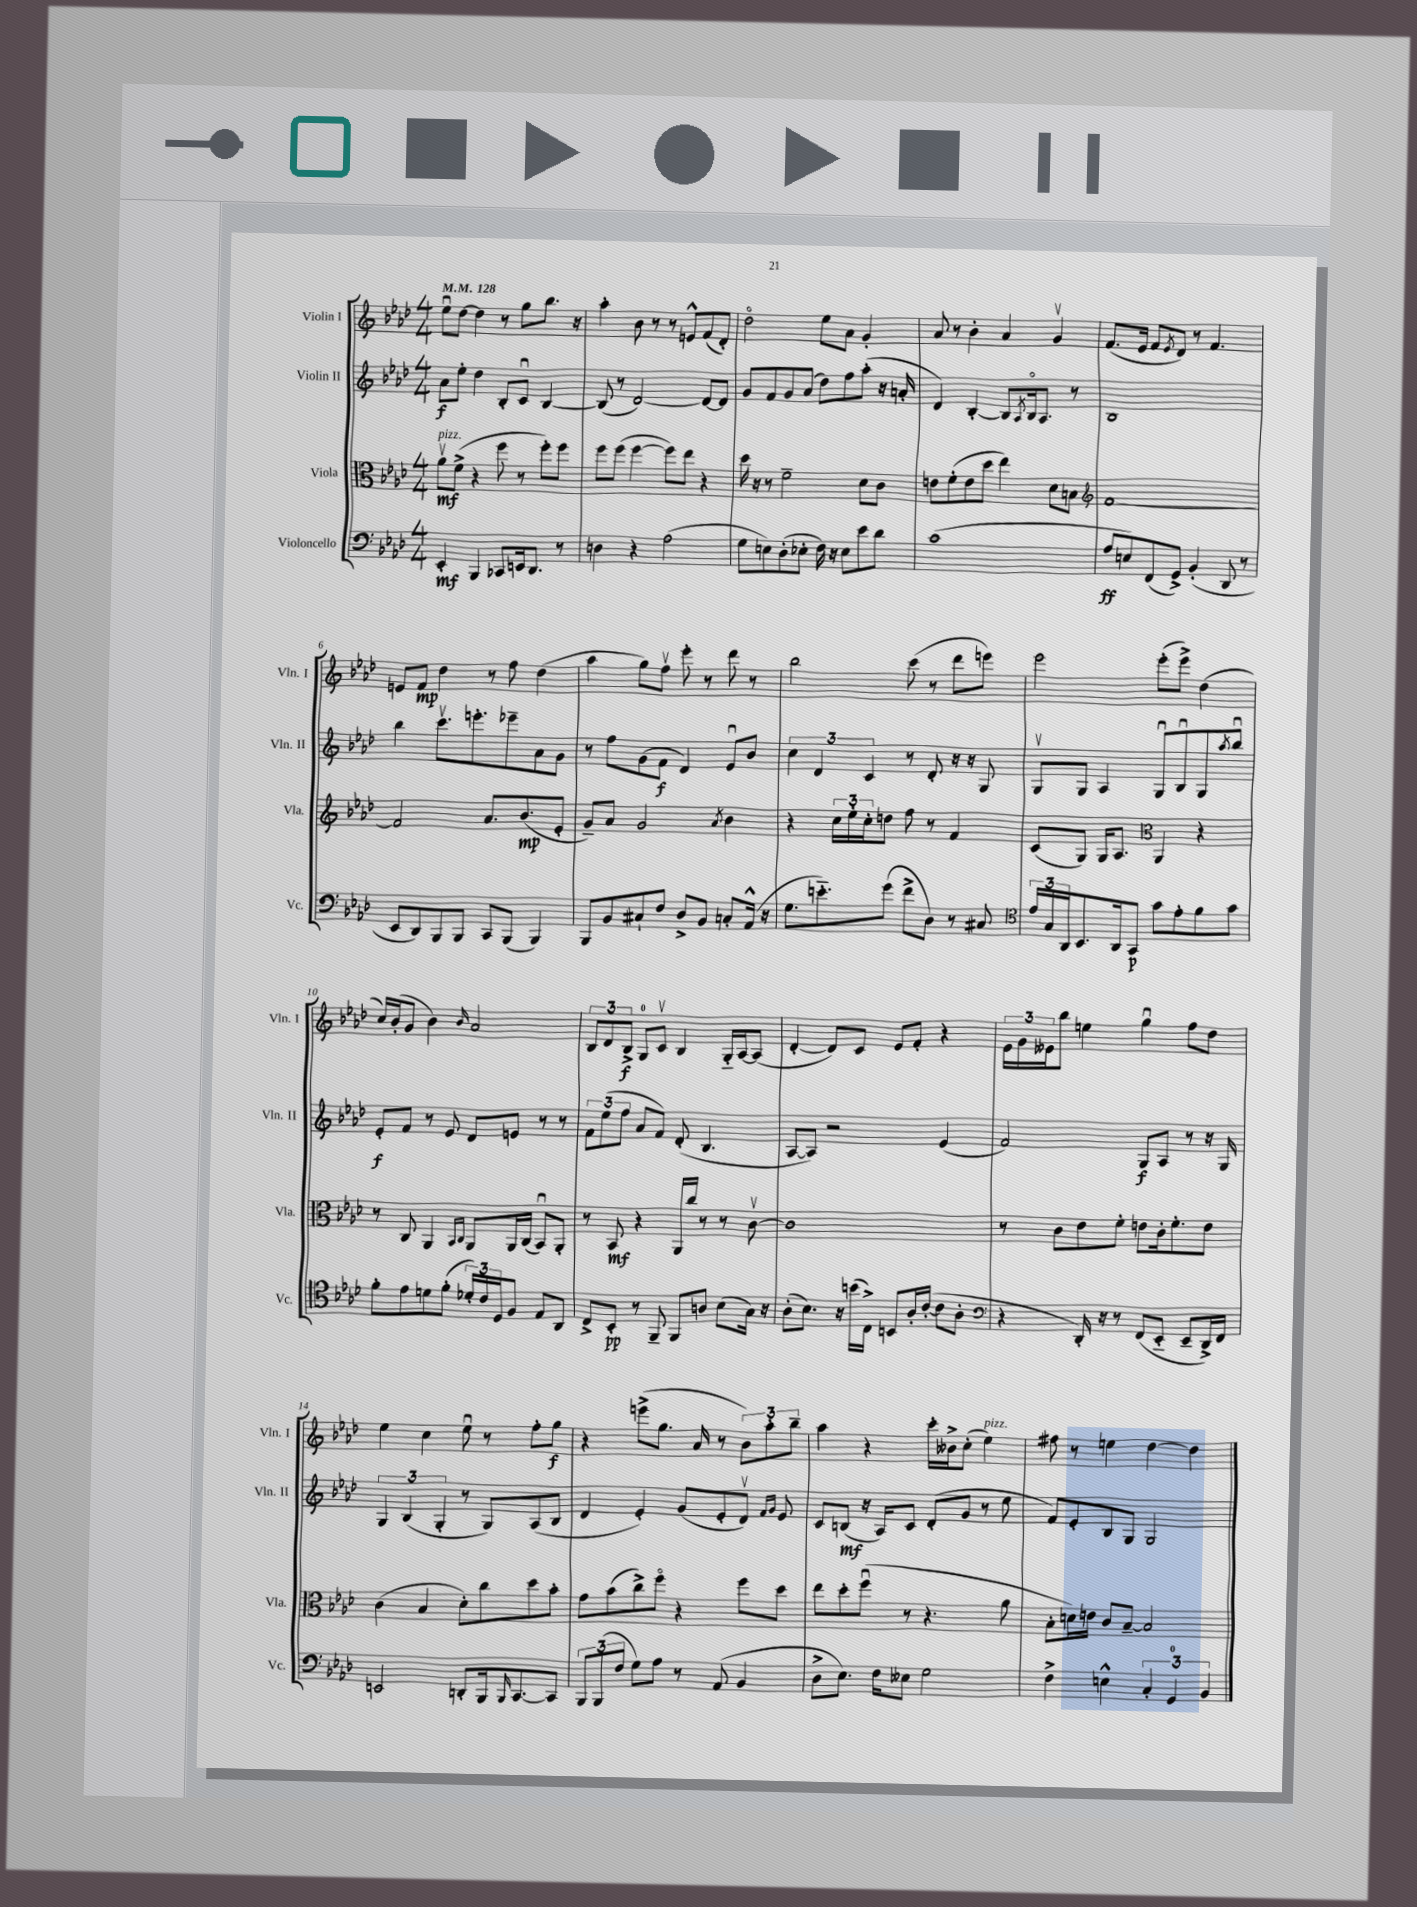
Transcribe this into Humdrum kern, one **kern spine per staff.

**kern	**kern	**kern	**kern
*staff4	*staff3	*staff2	*staff1
*clefF4	*clefC3	*clefG2	*clefG2
*k[b-e-a-d-]	*k[b-e-a-d-]	*k[b-e-a-d-]	*k[b-e-a-d-]
*M4/4	*M4/4	*M4/4	*M4/4
*MM128	*MM128	*MM128	*MM128
4EE-'	8a-v	8a-	8ee-u
.	(8f^	8ee-'	[8dd-
4BBB-	4r	4dd-	4dd-]
8CC-	8ff	8B-'	8r
16EE	8r	8cu	8gg
8.DD-	.	.	.
.	8ff')	[4B-	8.bb-
8r	8ff	.	.
.	.	.	16r
=	=	=	=
4D	8ff	(8B-]	4aa-'
.	(8ff	8r	.
4r	[4ff	[2d-)	8b-
.	.	.	8r
(2A-	8ff])	.	8r
.	8ee-	.	8e^^
.	4r	8d-_	(8f
.	.	8d-]	8d-')
=	=	=	=
8G	16dd-	8g	2dd-o
.	16r	.	.
8E)	8r	8f	.
(8D-'	2f~	8g	.
8E-'	.	(8a-	.
16F)	.	8dd-)	8ee-
16r	.	.	.
8E-	.	8ff	8a-
8e-	8d-	(8aa-'	4g'
8d-	8c	16r	.
.	.	16a'	.
=	=	=	=
(1c	8e	4d-)	8a-
.	(8f'	.	8r
.	8e	[4B-'	4b-'
.	8dd-	.	.
.	4ee-)	8B-]	4a-
.	.	8qA-	.
.	.	16B-o	.
.	.	8.A-	.
.	8d-	.	4gv
.	8B	8r	.
=	=	=	=
*	*clefG2	*	*
8A-	[1f	1B-	(8.f
8E)	.	.	.
.	.	.	16e-
(8FF	.	.	8f
.	.	.	8qe-
8GG^)	.	.	8d-)
(4BB-'	.	.	8r
.	.	.	4.f
8DD-	.	.	.
8r	.	.	.
=	=	=	=
8EE-	2f]	4bb-	8e
8DD-)	.	.	8f
8BBB-	.	8.cccv	4dd-
8BBB-	.	.	.
.	.	8.eee'	.
8CC	8.a-	.	8r
(8BBB-	.	8eee-~	8ff
.	(8.b-	.	.
4BBB-)	.	8a-	(4dd-
.	8e-'	8g	.
=	=	=	=
8BBB-	8g~)	8r	4aa-
8BB-	8a-	8ff	.
8C#`	2g	(8g	8gg)
8F	.	8f	8ffv
8D-^	.	4d-)	8eee-'
8BB-	.	.	8r
.	8qa-	.	.
8C'	4b-	8e-u	8ddd-
(16AA-^^	.	8b-	8r
16r	.	.	.
=	=	=	=
8.G	4r	6cc	2bb-
.	.	6d-	.
8.e'~)	.	.	.
.	24cc	.	.
.	24ee-'	.	.
.	24cc'	6c	.
(8g	8dd	.	.
8f^	8ff	8r	(8ccc
8D-)	8r	8d-'	8r
8r	4f	16r	8ddd-
.	.	16r	.
8C#	.	8G	8eee)
=	=	=	=
*clefC4	*	*	*
24e-	(8c	8Gv	2eee-
24G	.	.	.
24AA-	.	.	.
8.BB-	8G)	8G	.
.	16G	4A-	.
16AA-	8.A-	.	.
8GG	.	.	.
*	*clefC3	*	*
8g	4AA-	8Gu	(8eee-'
8e-'	.	8B-u	8eee-^)
8f	4r	8G	(4dd-
.	.	8qaa-	.
8g	.	8bb-u	.
=	=	=	=
8f'	8r	8e-'	16cc)
.	.	.	(16b-'
8e-	8C	8f	8g
8d	4AA-	8r	4b-)
(8f'	.	8e-	.
.	16qqBB-	.	.
.	16qqC	.	16qqb-
24d-')	8AA-	8d-	2a-
24c	.	.	.
24D-	.	.	.
8F	16AA-	8e	.
.	(16C	.	.
8E-	8BB-u)	8r	.
8AA-	8AA-'	8r	.
=	=	=	=
8C^	8r	12f	12B-
.	.	(12ee-	12d-
8BB-'	8BB-	.	.
.	.	12ff	12B-^
8r	4r	8a-	8G
8FF~	.	8f)	8cv
8FF	16AA-	(8d-'	4B-
.	16cc	.	.
8A	8r	4.B-	.
(8B-	8r	.	16G'~
.	.	.	[16A-
16G)	[8cv	.	(8A-]
16r	.	.	.
=	=	=	=
(8A-'	1c]	[8A-	[4d-'
8.B-)	.	8A-])	.
.	.	2r	8d-])
16r	.	.	.
(16b	.	.	8c
16C^)	.	.	.
8BB	.	.	8e-
16A-'	.	.	8f'
([16c'	.	.	.
8c]	.	(4e-	4r
8A-'	.	.	.
=	=	=	=
*clefF4	*	*	*
4r	8r	2f)	24e-
.	.	.	24g
.	.	.	24e--
.	8c	.	8bb-
16DD-')	8e-	.	4ee
16r	.	.	.
8r	8f'	.	.
(8FF	8e	8G	4ggu
8EE-'~	16c'	8A-	.
.	8.f'	.	.
8EE-~	.	8r	8ff
16DD-^)	8e	16r	8dd-
16FF	.	16G	.
=	=	=	=
2EE	(4c	6G	4ee-
.	.	(6B-	.
.	4B-	.	4cc
.	.	6G'	.
8DD'	8d-')	8r	8ee-u
16BBB-	8cc	8G)	8r
16qqBBB-	.	.	.
[8.CC	.	.	.
.	8dd-	(8A-	8ff'
8CC]	8b-'	8B-	8gg
=	=	=	=
12BBB-	8g	4d-	4r
(12BBB-	.	.	.
.	(8b-	.	.
12F	.	.	.
8G)	8cc^)	4e-')	(8eee^
8A-	8ffo	.	8.gg
8r	4r	(8g	.
.	.	.	16a-
(8AA-	.	8e-'	8r
4BB-	8ff	8d-v)	12b-)
.	.	.	12aa-'
.	.	16qqf	.
.	.	16qqg	.
.	8dd-	8e-	.
.	.	.	12bb-~
=	=	=	=
8D-^	8ee-	8c	4aa-
8.E-)	8dd-'	(8B	.
.	(8ffu	16r	4r
16F	.	16A-)	.
8E--	8r	8c	.
2G	4.r	(8d-'	16ccc'
.	.	.	16b--^
.	.	8g	(8cc'
.	.	8r	4ee-)
.	8a-	8ee-	.
=	=	=	=
4F^	8B-'	8f)	8ff#
.	16d)	8e-'	8r
.	16e	.	.
4E^^	8c	8B-	4ee
.	[8B-~	8G	.
6C'	2B-]	2G	[4dd-
6GG	.	.	.
.	.	.	4dd-]
6BB-	.	.	.
==	==	==	==
*-	*-	*-	*-
